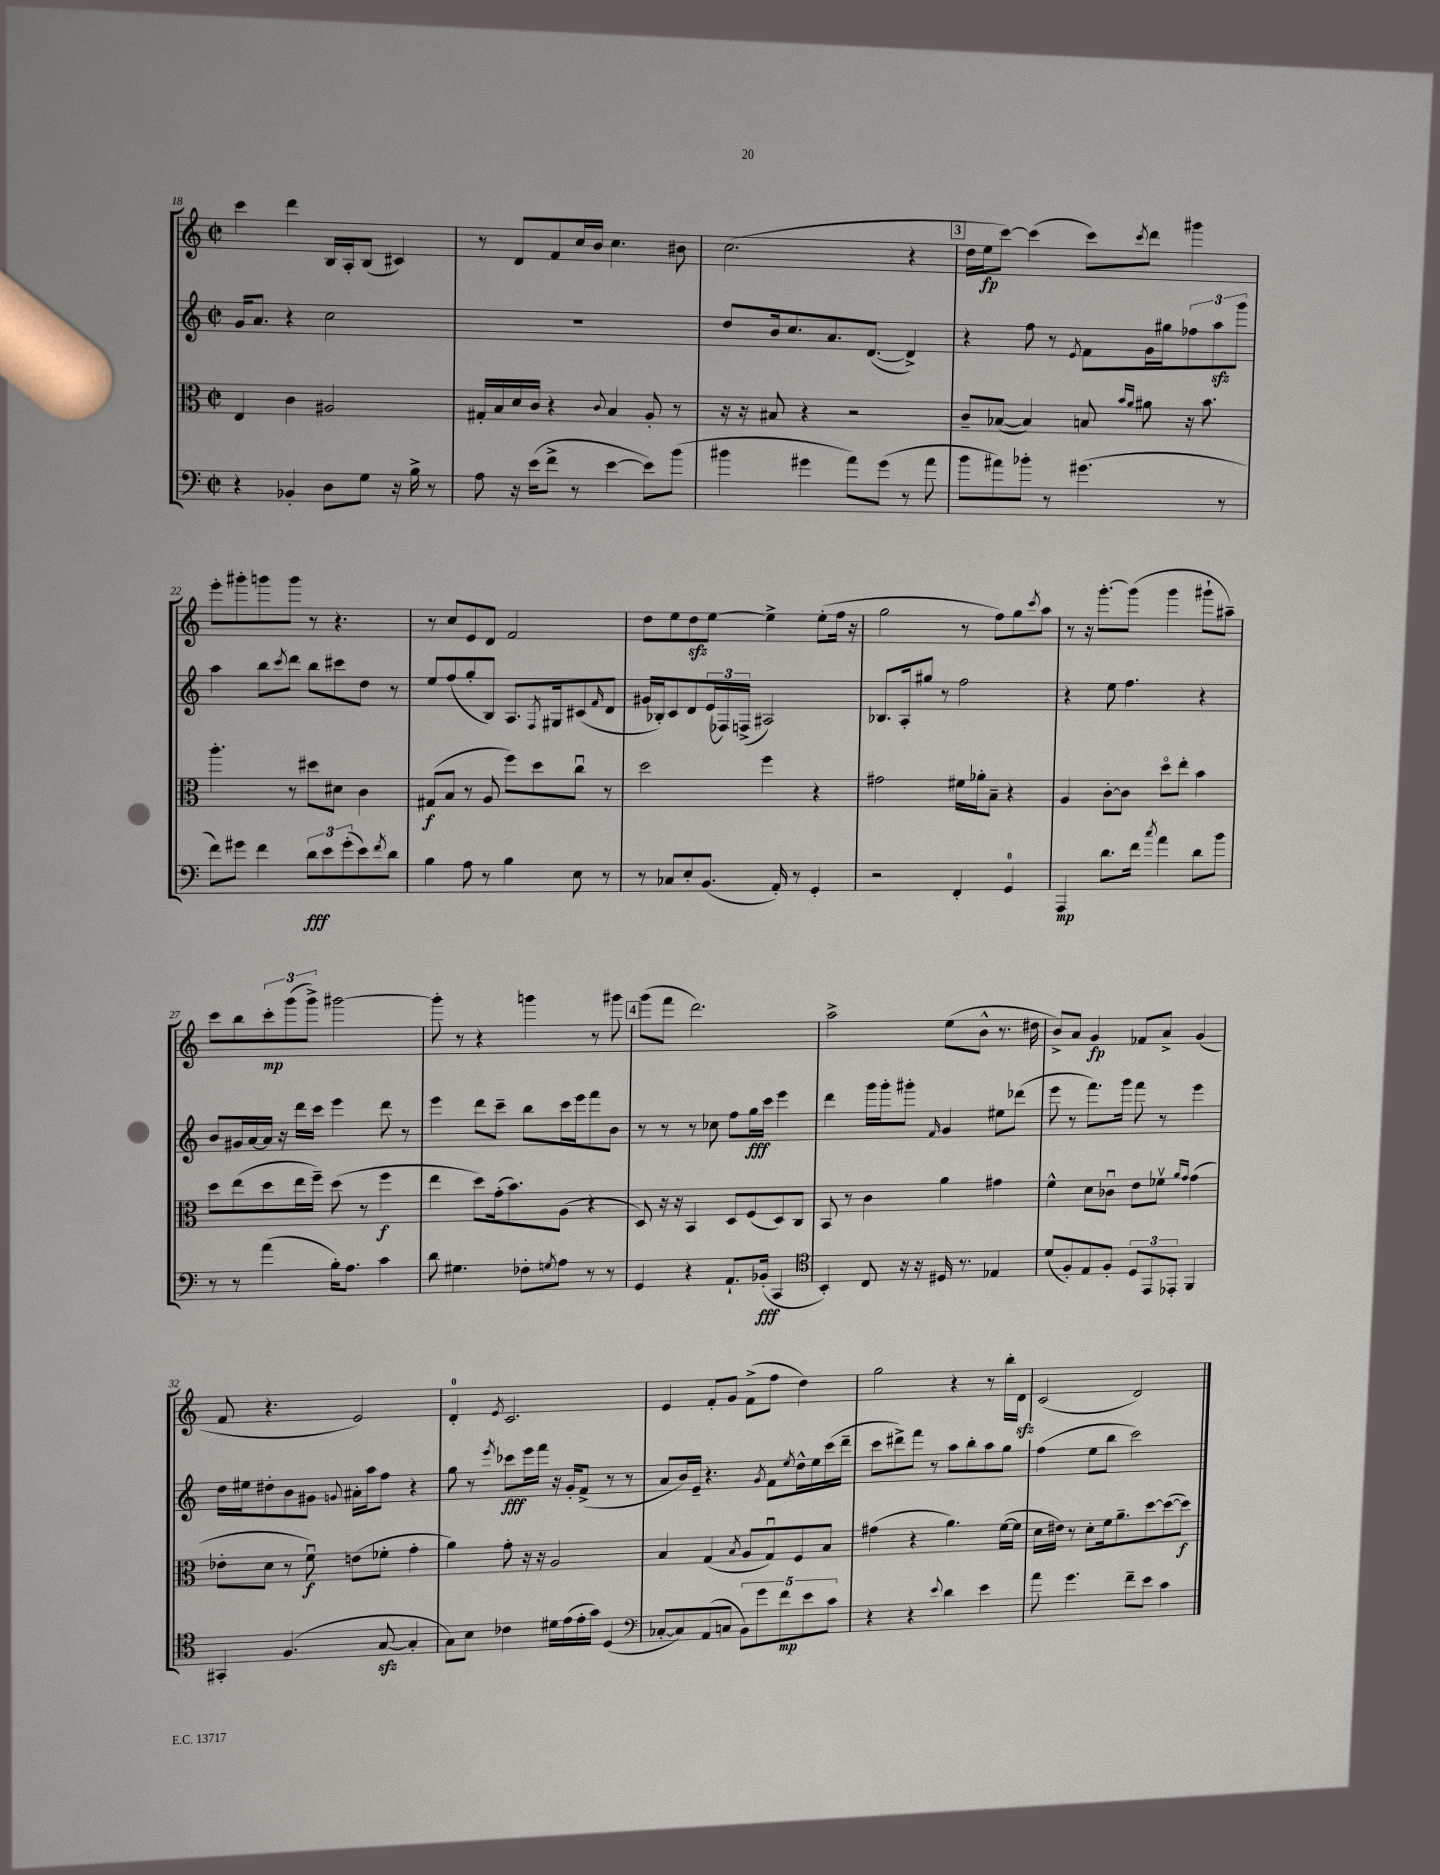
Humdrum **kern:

**kern	**dynam	**kern	**dynam	**kern	**dynam	**kern	**dynam
*part4	*part4	*part3	*part3	*part2	*part2	*part1	*part1
*staff4	*staff4	*staff3	*staff3	*staff2	*staff2	*staff1	*staff1
*clefF4	*	*clefC3	*	*clefG2	*	*clefG2	*
*k[]	*	*k[]	*	*k[]	*	*k[]	*
*M2/2	*	*M2/2	*	*M2/2	*	*M2/2	*
*met(c|)	*	*met(c|)	*	*met(c|)	*	*met(c|)	*
=18	=18	=18	=18	=18	=18	=18	=18
4r	.	4E/	.	16g/KL	.	4ccc\	.
.	.	.	.	8.a/J	.	.	.
4BB-X'/	.	4c\	.	4r	.	4ddd\	.
8D\L	.	2A#X/	.	2cc\	.	16B/LL	.
.	.	.	.	.	.	16A'/J	.
8G\J	.	.	.	.	.	(8B/J	.
16r	.	.	.	.	.	4c#X/)	.
16B^\	.	.	.	.	.	.	.
8r	.	.	.	.	.	.	.
=19	=19	=19	=19	=19	=19	=19	=19
8A\	.	16G#X'/LL	.	1r	.	8r	.
.	.	16B/	.	.	.	.	.
16r	.	16d/	.	.	.	8d/L	.
(16e\KL	.	16c/JJ	.	.	.	.	.
8f^\J	.	4r	.	.	.	8f/	.
8r	.	.	.	.	.	16cc/L	.
.	.	.	.	.	.	16b/JJ	.
.	.	8qqc/	.	.	.	.	.
[4e\	.	4B/	.	.	.	4.cc\	.
8e\L])	.	8A'/	.	.	.	.	.
(8b\J	.	8r	.	.	.	8b#X\	.
=20	=20	=20	=20	=20	=20	=20	=20
4b#X\	.	16r	.	8dd/L	.	(2.cc\	.
.	.	16r	.	.	.	.	.
.	.	8B#X/	.	16b/k	.	.	.
.	.	.	.	8.cc/	.	.	.
4g#X\	.	4r	.	.	.	.	.
.	.	.	.	8.a/	.	.	.
8a\L)	.	2r	.	.	.	.	.
.	.	.	.	([8.d/J	.	.	.
(8g#\J	.	.	.	.	.	.	.
8r	.	.	.	4d^/])	.	4r	.
8a\	.	.	.	.	.	.	.
!!LO:REH:place=s1:t=3
=21	=21	=21	=21	=21	=21	=21	=21
8b\L	.	8c~/L	.	4r	.	16dd\LL	.
.	.	.	.	.	.	16ee\J	fp
8a#X\)	.	([8B-X/J	.	.	.	[8ccc\J)	.
8b-X'\J	.	4B-/])	.	8ff\	.	(4ccc\]	.
8r	.	.	.	8r	.	.	.
.	.	.	.	8qe/	.	.	.
(4.g#X\	.	8Bn/	.	8f\L	.	8ccc\L)	.
.	.	16qqb/LL	.	.	.	.	.
.	.	16qqa/JJ	.	.	.	8qccc/	.
.	.	8a#X\	.	16g\L	.	8ddd\J	.
.	.	.	.	16gg#X\J	.	.	.
.	.	16r	.	12ff-X\	.	4ggg#X\	.
.	.	8.b\	.	.	.	.	.
.	.	.	.	12aazz\	.	.	.
8r	.	.	.	.	.	.	.
.	.	.	.	12ggg\J	.	.	.
!!LO:LB:g=z
=22	=22	=22	=22	=22	=22	=22	=22
8f\L)	.	4.aa'\	.	4aa\	.	8eee'\L	.
8g#X\J	.	.	.	.	.	8ggg#X'\	.
4f\	.	.	.	8bb\L	.	8gggn\	.
.	.	.	.	8qccc/	.	.	.
.	.	8r	.	8ddd\J	.	8ggg\J	.
12d\L	fff	8dd#X\L	.	8bb\L	.	8r	.
12e\	.	.	.	.	.	.	.
.	.	8d#X\J	.	8ccc#X\	.	4.r	.
(12g#'\	.	.	.	.	.	.	.
8e\)	.	4c\	.	8dd\J	.	.	.
8qf/	.	.	.	.	.	.	.
8d\J	.	.	.	8r	.	.	.
=23	=23	=23	=23	=23	=23	=23	=23
4B\	.	(8G#X/L	f	8ee/L	.	8r	.
.	.	8B/J	.	(8ff/	.	8cc/L	.
8A\	.	8r	.	8gg'/	.	8e/	.
8r	.	8A/	.	8B/J)	.	8d/J	.
4B\	.	8ff\L)	.	8.A/L	.	2f/	.
.	.	8dd\	.	.	.	.	.
.	.	.	.	8qF/	.	.	.
.	.	.	.	16G#X/k	.	.	.
8E\	.	8ccu\J	.	(8c#X/	.	.	.
.	.	.	.	16qqf/	.	.	.
8r	.	8r	.	8d/J	.	.	.
=24	=24	=24	=24	=24	=24	=24	=24
8r	.	2dd\	.	16g#X/LL	.	8dd\L	.
.	.	.	.	16B-X'/J)	.	.	.
8C-X/L	.	.	.	8c/	.	8ee\	.
8E'/	.	.	.	8d/	.	8ddzz\	.
(8.BB/J	.	.	.	(24e/L	.	[8ee\J	.
.	.	.	.	24F-X/)	.	.	.
.	.	.	.	(24Fn^/JJ	.	.	.
.	.	4ff\	.	2A#X/)	.	4ee^\]	.
16AA'/)	.	.	.	.	.	.	.
8r	.	.	.	.	.	.	.
4GG'/	.	4r	.	.	.	(8ee'\L	.
.	.	.	.	.	.	16ff\Jk	.
.	.	.	.	.	.	16r	.
=25	=25	=25	=25	=25	=25	=25	=25
2r	.	2g#X\	.	8.B-X/L	.	2gg\	.
.	.	.	.	16A'/k	.	.	.
.	.	.	.	8gg#X/J	.	.	.
.	.	.	.	8r	.	.	.
4FF'/	.	16f#X\LL	.	2ff\	.	8r	.
.	.	16a-X'\J	.	.	.	.	.
.	.	8B~\J	.	.	.	8ff\L)	.
4GG/	.	4r	.	.	.	8gg\	.
.	.	.	.	.	.	8qccc/	.
.	.	.	.	.	.	8aa\J	.
=26	=26	=26	=26	=26	=26	=26	=26
4AAA/	mp	4A/	.	4r	.	8r	.
.	.	.	.	.	.	16r	.
.	.	.	.	.	.	[8.ggg'\L	.
8.d\L	.	[8c'\L	.	8ee\	.	.	.
.	.	8c\J]	.	4.ff\	.	(8ggg\J]	.
16f\Jk	.	.	.	.	.	.	.
8qcc/	.	.	.	.	.	.	.
4a\	.	8dd\L	.	.	.	4ggg\	.
.	.	8ee'\J	.	.	.	.	.
8d\L	.	4b\	.	4r	.	8ggg#X`\L	.
8b\J	.	.	.	.	.	8aa#X~\J)	.
!!LO:LB:g=z
=27	=27	=27	=27	=27	=27	=27	=27
8r	.	8dd\L	.	8b/L	.	8ccc\L	.
8r	.	(8ee\	.	16g#X/L	.	8bb\	.
.	.	.	.	[16a/	.	.	.
(4a\	.	8dd\	.	16a/JJ]	.	12ccc'\	mp
.	.	.	.	16r	.	.	.
.	.	.	.	.	.	(12ggg\	.
.	.	16ee\L	.	16ddd\LL	.	.	.
.	.	.	.	.	.	12ggg^\J)	.
.	.	16ff~\JJ)	.	16ccc\JJ	.	.	.
16B'\KL)	.	(8dd\	.	4eee\	.	[2ggg#X\	.
8.A\J	.	.	.	.	.	.	.
.	.	8r	.	.	.	.	.
4c\	.	4ff\	f	8ddd\	.	.	.
.	.	.	.	8r	.	.	.
=28	=28	=28	=28	=28	=28	=28	=28
8d\	.	4ee\	.	4eee\	.	8ggg#'\]	.
4.G#X\	.	.	.	.	.	8r	.
.	.	8dd\L)	.	8ddd\L	.	4r	.
.	.	(16g'\k	.	8ccc~\J	.	.	.
.	.	8.b\)	.	.	.	.	.
8F-X'\L	.	.	.	8bb\L	.	4gggn\	.
8qGn/	.	.	.	.	.	.	.
8A\J	.	(8A\J	.	16ccc\L	.	.	.
.	.	.	.	16eee\J	.	.	.
8r	.	4r	.	8fff\	.	8r	.
8r	.	.	.	8b\J	.	8ggg#X\	.
!!LO:REH:place=s1:t=4
=29	=29	=29	=29	=29	=29	=29	=29
4GG/	.	8D/)	.	8r	.	(8ggg\L	.
.	.	16r	.	8r	.	8fff\J	.
.	.	16r	.	.	.	.	.
4r	.	4BB/	.	8r	.	2.ddd\)	.
.	.	.	.	8cc-X\	.	.	.
8.AA`/L	.	8D/L	.	8ff\L	.	.	.
.	.	(8F/	.	16gg\L	fff	.	.
(16BB-X'/Jk	fff	.	.	16ccc\JJ	.	.	.
4CC/	.	8D/)	.	4eee\	.	.	.
.	.	8C/J	.	.	.	.	.
=30	=30	=30	=30	=30	=30	=30	=30
*clefC4	*	*	*	*	*	*	*
4BB'/)	.	8BB/	.	4ddd\	.	2aa^\	.
.	.	8r	.	.	.	.	.
8C/	.	4c\	.	16ggg\LL	.	.	.
.	.	.	.	16ggg'\J	.	.	.
16r	.	.	.	8ggg#X'\J	.	.	.
16r	.	.	.	.	.	.	.
.	.	.	.	16qqf/	.	.	.
16D#X/	.	4a\	.	4g/	.	(8ee\L	.
8.r	.	.	.	.	.	.	.
.	.	.	.	.	.	8b^^\J	.
4E-X/	.	4g#X\	.	8ee#X\L	.	8.r	.
.	.	.	.	(8ddd-X\J	.	.	.
.	.	.	.	.	.	16dd#X\	.
=31	=31	=31	=31	=31	=31	=31	=31
(8d/L	.	4f^^\	.	8eee\	.	8b^/L)	.
8F'/)	.	.	.	8r	.	8a/J	.
8E/	.	8d\L	.	8.fff\L)	.	4g/	fp
8F'/J	.	8c-Xu\J	.	.	.	.	.
.	.	.	.	16ggg\Jk	.	.	.
12D/L	.	8e\L	.	8fff\	.	8f-X/L	.
12EE/	.	.	.	.	.	.	.
.	.	8f-Xv\J	.	8r	.	8a^/J	.
12EE-X'/J	.	.	.	.	.	.	.
.	.	16qqa/LL	.	.	.	.	.
.	.	16qqg/JJ	.	.	.	.	.
4FF/	.	(4g\	.	4eee\	.	(4g/	.
!!LO:LB:g=z
=32	=32	=32	=32	=32	=32	=32	=32
4GG#X'/	.	8e-X'\L	.	16dd\LL	.	8f/	.
.	.	.	.	16ee#X\J	.	.	.
.	.	8d\J	.	8dd#X'\	.	4.r	.
(4.F/	.	8r	.	8b\	.	.	.
.	.	8fu\)	f	8g#X\J	.	.	.
.	.	.	.	8qqgn/	.	.	.
.	.	(8en\L	.	16a#X'\LL	.	2e/)	.
.	.	.	.	16aa\J	.	.	.
[8Gzz/	.	8f-X'\J	.	8ff\J	.	.	.
4G'/]	.	4g'\	.	4r	.	.	.
=33	=33	=33	=33	=33	=33	=33	=33
8G\L)	.	4a\)	.	8gg\	.	4d'/	.
8B\J	.	.	.	8r	.	.	.
.	.	.	.	8qeee/	.	8qe/	.
4c-X\	.	8g'\	.	8ccc-X\L	fff	2.c/	.
.	.	16r	.	16eee\L	.	.	.
.	.	16r	.	16fff\JJ	.	.	.
16d#X\LL	.	2A/	.	16r	.	.	.
(16e\	.	.	.	16g'/KL	.	.	.
16e'\	.	.	.	(8f^/J	.	.	.
16g\JJ)	.	.	.	.	.	.	.
(4D/	.	.	.	8r	.	.	.
.	.	.	.	8r	.	.	.
=34	=34	=34	=34	=34	=34	=34	=34
*clefF4	*	*	*	*	*	*	*
[8C-X'/L	.	4B/	.	8a/L	.	4e/	.
8C-/])	.	.	.	16b/L)	.	.	.
.	.	.	.	16e~/JJ	.	.	.
(8AA/	.	(4G/	.	4.r	.	8f'/L	.
8Cn/J	.	.	.	.	.	8g/J	.
.	.	8qB/	.	.	.	.	.
10BB\L)	.	8A/L	.	.	.	(8f^\L	.
10g\	.	.	.	.	.	.	.
.	.	.	.	8qg/	.	.	.
.	.	8Gu/)	.	8f\L	.	8ff\J	.
10f\	mp	.	.	.	.	.	.
.	.	.	.	8qee/	.	.	.
.	.	8F/	.	16dd^^\L	.	4dd\)	.
10e\	.	.	.	.	.	.	.
.	.	.	.	16ee\	.	.	.
.	.	8B/J	.	(16ccc\	.	.	.
10c\J	.	.	.	.	.	.	.
.	.	.	.	16ddd~\JJ	.	.	.
=35	=35	=35	=35	=35	=35	=35	=35
4r	.	(4g#X\	.	8ccc\L	.	2gg\	.
.	.	.	.	8ddd#X^\)	.	.	.
4r	.	4r	.	8fff\J	.	.	.
.	.	.	.	8r	.	.	.
8qqe/	.	.	.	.	.	.	.
4d\	.	4.a\)	.	8aa\L	.	4r	.
.	.	.	.	8bb'\	.	.	.
4e\	.	.	.	8aa\	.	8r	.
.	.	([16f\LL	.	8gg\J	.	16bb'\LL	.
.	.	16f\JJ]	.	.	.	16dzz\JJ	.
=36	=36	=36	=36	=36	=36	=36	=36
8a\	.	16d\LL	.	(4ff\	.	(2c/	.
.	.	16e#X\JJ)	.	.	.	.	.
4.g\	.	8r	.	.	.	.	.
.	.	8d'\L	.	8ee\L	.	.	.
.	.	16f\k	.	8bb\J	.	.	.
.	.	8.a~\	.	.	.	.	.
8f~\L	.	.	.	2ccc\)	.	2d/)	.
8e\J	.	[8dd\	.	.	.	.	.
4c\	.	(8dd\_	.	.	.	.	.
.	.	8dd\J])	f	.	.	.	.
==	==	==	==	==	==	==	==
*-	*-	*-	*-	*-	*-	*-	*-
